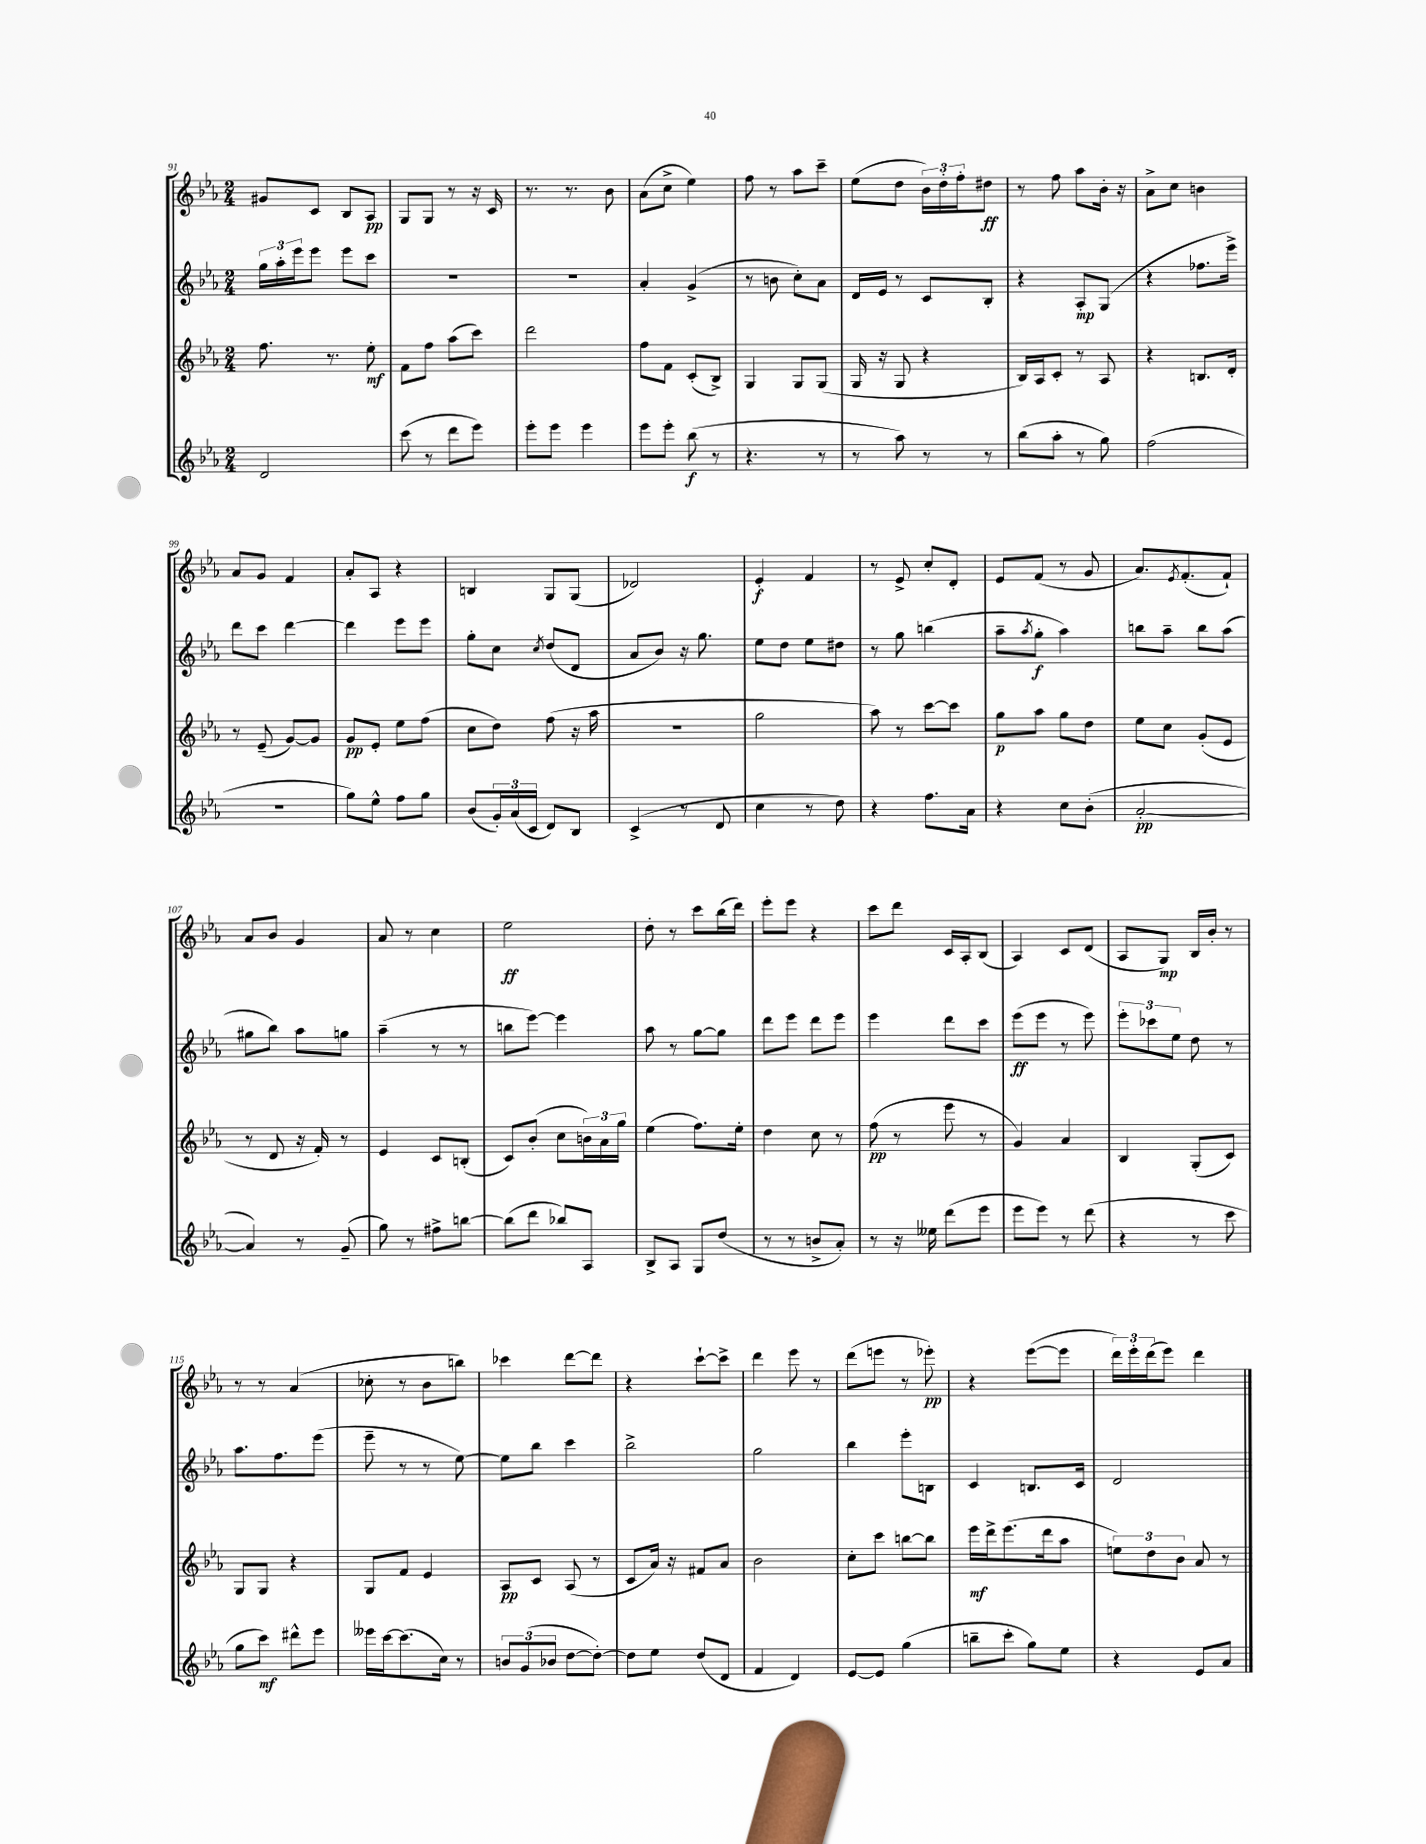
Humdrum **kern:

**kern	**dynam	**kern	**dynam	**kern	**dynam	**kern	**dynam
*part4	*part4	*part3	*part3	*part2	*part2	*part1	*part1
*staff4	*staff4	*staff3	*staff3	*staff2	*staff2	*staff1	*staff1
*clefG2	*	*clefG2	*	*clefG2	*	*clefG2	*
*k[b-e-a-]	*	*k[b-e-a-]	*	*k[b-e-a-]	*	*k[b-e-a-]	*
*M2/4	*	*M2/4	*	*M2/4	*	*M2/4	*
=91	=91	=91	=91	=91	=91	=91	=91
2d/	.	8.ff\	.	24gg\LL	.	8g#X/L	.
.	.	.	.	24aa-'\	.	.	.
.	.	.	.	24eee-\J	.	.	.
.	.	.	.	8eee-\J	.	8c/J	.
.	.	8.r	.	.	.	.	.
.	.	.	.	8eee-\L	.	8B-/L	.
.	.	8ee-'\	mf	8ccc\J	.	8A-/J	pp
=92	=92	=92	=92	=92	=92	=92	=92
(8ccc\	.	8f\L	.	2r	.	8G/L	.
8r	.	8ff\J	.	.	.	8G/J	.
8ddd\L	.	(8aa-\L	.	.	.	8r	.
8eee-\J)	.	8ccc\J)	.	.	.	16r	.
.	.	.	.	.	.	16c/	.
=93	=93	=93	=93	=93	=93	=93	=93
8eee-'\L	.	2ddd\	.	2r	.	8.r	.
8eee-\J	.	.	.	.	.	.	.
.	.	.	.	.	.	8.r	.
4eee-\	.	.	.	.	.	.	.
.	.	.	.	.	.	8b-\	.
=94	=94	=94	=94	=94	=94	=94	=94
8eee-\L	.	8ff\L	.	4a-'/	.	(8a-\L	.
8eee-'\J	.	8f\J	.	.	.	8cc^\J	.
(8bb-\	f	(8c'/L	.	(4g^/	.	4ee-\)	.
8r	.	8B-^/J)	.	.	.	.	.
=95	=95	=95	=95	=95	=95	=95	=95
4.r	.	4G/	.	8r	.	8ff\	.
.	.	.	.	8bn\	.	8r	.
.	.	8G/L	.	8cc'\L)	.	8aa-\L	.
8r	.	(8G/J	.	8a-\J	.	8ccc~\J	.
=96	=96	=96	=96	=96	=96	=96	=96
8r	.	16G/	.	16d/LL	.	(8ee-\L	.
.	.	16r	.	16e-/JJ	.	.	.
8aa-\)	.	8G/	.	8r	.	8dd\J	.
8r	.	4r	.	8c/L	.	24b-\LL)	.
.	.	.	.	.	.	24dd'\	.
.	.	.	.	.	.	24ff'\J	.
8r	.	.	.	8B-'/J	.	8dd#X\J	ff
=97	=97	=97	=97	=97	=97	=97	=97
(8bb-\L	.	16B-/LL)	.	4r	.	8r	.
.	.	16A-/J	.	.	.	.	.
8aa-'\J	.	8c'/J	.	.	.	8ff\	.
8r	.	8r	.	8A-'/L	mp	8aa-\L	.
8gg\)	.	8A-/	.	(8G/J	.	16b-'\Jk	.
.	.	.	.	.	.	16r	.
=98	=98	=98	=98	=98	=98	=98	=98
(2ff\	.	4r	.	4r	.	8a-^\L	.
.	.	.	.	.	.	8cc\J	.
.	.	8.Bn/L	.	8.ff-X\L	.	4bn\	.
.	.	16d'/Jk	.	16eee-^\Jk)	.	.	.
!!LO:LB:g=z
=99	=99	=99	=99	=99	=99	=99	=99
2r	.	8r	.	8ddd\L	.	8a-/L	.
.	.	(8e-~/	.	8ccc\J	.	8g/J	.
.	.	[8g/L)	.	[4ddd\	.	4f/	.
.	.	8g/J]	.	.	.	.	.
=100	=100	=100	=100	=100	=100	=100	=100
8gg\L)	.	8g/L	pp	4ddd\]	.	8a-'/L	.
8ee-^^\J	.	8e-'/J	.	.	.	8A-/J	.
8ff\L	.	8ee-\L	.	8eee-\L	.	4r	.
8gg\J	.	(8ff\J	.	8eee-\J	.	.	.
=101	=101	=101	=101	=101	=101	=101	=101
(8b-/L	.	8cc\L	.	8gg'\L	.	4Bn/	.
24g'/L)	.	8dd\J)	.	8cc\J	.	.	.
(24a-/	.	.	.	.	.	.	.
24c/JJ	.	.	.	.	.	.	.
.	.	.	.	8qcc/	.	.	.
8d/L)	.	(8ff\	.	(8dd/L	.	8G/L	.
8B-/J	.	16r	.	8d/J	.	(8G/J	.
.	.	16aa-\	.	.	.	.	.
=102	=102	=102	=102	=102	=102	=102	=102
(4c^/	.	2r	.	8a-/L	.	2d-X/)	.
.	.	.	.	8b-/J)	.	.	.
8r	.	.	.	16r	.	.	.
.	.	.	.	8.gg\	.	.	.
8d/	.	.	.	.	.	.	.
=103	=103	=103	=103	=103	=103	=103	=103
4cc\	.	2gg\	.	8ee-\L	.	4e-'/	f
.	.	.	.	8dd\J	.	.	.
8r	.	.	.	8ee-\L	.	4f/	.
8dd\)	.	.	.	8dd#X\J	.	.	.
=104	=104	=104	=104	=104	=104	=104	=104
4r	.	8aa-\)	.	8r	.	8r	.
.	.	8r	.	8gg\	.	8e-^/	.
8.ff\L	.	[8ccc\L	.	(4bbn\	.	8cc'/L	.
.	.	8ccc\J]	.	.	.	8d'/J	.
16a-\Jk	.	.	.	.	.	.	.
=105	=105	=105	=105	=105	=105	=105	=105
4r	.	8gg\L	p	8aa-~\L	.	8e-/L	.
.	.	.	.	8qaa-/	.	.	.
.	.	8aa-\J	.	8gg'\J	f	(8f/J	.
8cc\L	.	8gg\L	.	4aa-\)	.	8r	.
(8b-'\J	.	8dd\J	.	.	.	8g/	.
=106	=106	=106	=106	=106	=106	=106	=106
[2a-'/	pp	8ee-\L	.	8bbn\L	.	8.a-/L)	.
.	.	8cc\J	.	8aa-~\J	.	.	.
.	.	.	.	.	.	8qe-/	.
.	.	.	.	.	.	(8.f'/	.
.	.	(8g'/L	.	8bb\L	.	.	.
.	.	8e-/J	.	(8aa-\J	.	8f`/J)	.
!!LO:LB:g=z
=107	=107	=107	=107	=107	=107	=107	=107
4a-/])	.	8r	.	8gg#X\L	.	8a-/L	.
.	.	8d/	.	8bb-\J)	.	8b-/J	.
8r	.	16r	.	8aa-\L	.	4g/	.
.	.	16f'/)	.	.	.	.	.
(8g~/	.	8r	.	8ggn\J	.	.	.
=108	=108	=108	=108	=108	=108	=108	=108
8gg\)	.	4e-/	.	(4aa-~\	.	8a-/	.
8r	.	.	.	.	.	8r	.
8ff#X^\L	.	8c/L	.	8r	.	4cc\	.
[8bbn\J	.	(8Bn'/J	.	8r	.	.	.
=109	=109	=109	=109	=109	=109	=109	=109
(8bb\L]	.	8c/L)	.	8bbn\L	.	2ee-\	ff
8ddd\J	.	(8b-'/J	.	[8eee-\J)	.	.	.
8bb-X/L)	.	8cc\L	.	4eee-\]	.	.	.
8A-/J	.	24bn\L)	.	.	.	.	.
.	.	24a-\	.	.	.	.	.
.	.	24gg\JJ	.	.	.	.	.
=110	=110	=110	=110	=110	=110	=110	=110
8B-^/L	.	(4ee-\	.	8aa-\	.	8dd'\	.
8A-/J	.	.	.	8r	.	8r	.
8G/L	.	8.ff\L)	.	[8gg\L	.	8ccc\L	.
(8dd/J	.	.	.	8gg\J]	.	(16bb-\L	.
.	.	16ee-'\Jk	.	.	.	16ddd\JJ)	.
=111	=111	=111	=111	=111	=111	=111	=111
8r	.	4dd\	.	8ddd\L	.	8eee-'\L	.
8r	.	.	.	8eee-\J	.	8eee-\J	.
8bn^/L	.	8cc\	.	8ddd\L	.	4r	.
8a-'/J)	.	8r	.	8eee-\J	.	.	.
=112	=112	=112	=112	=112	=112	=112	=112
8r	.	(8ff\	pp	4eee-\	.	8ccc\L	.
16r	.	8r	.	.	.	8ddd\J	.
16ee--X\	.	.	.	.	.	.	.
(8ddd\L	.	8eee-\	.	8ddd\L	.	16c/LL	.
.	.	.	.	.	.	16A-'/J	.
8eee-\J	.	8r	.	8ccc\J	.	(8B-/J	.
=113	=113	=113	=113	=113	=113	=113	=113
8eee-\L	.	4g/)	.	(8eee-\L	ff	4A-/)	.
8eee-\J)	.	.	.	8eee-\J	.	.	.
8r	.	4a-/	.	8r	.	8c/L	.
(8ddd\	.	.	.	8eee-\)	.	(8d/J	.
=114	=114	=114	=114	=114	=114	=114	=114
4r	.	4B-/	.	12eee-'\L	.	8A-/L	.
.	.	.	.	12ccc-X\	.	.	.
.	.	.	.	.	.	8G/J)	mp
.	.	.	.	12ee-\J	.	.	.
8r	.	(8G'/L	.	8dd\	.	16B-/LL	.
.	.	.	.	.	.	16b-'/JJ	.
8ccc\	.	8c/J)	.	8r	.	8r	.
!!LO:LB:g=z
=115	=115	=115	=115	=115	=115	=115	=115
8gg\L	.	8G/L	.	8.aa-\L	.	8r	.
8ccc\J)	mf	8G/J	.	.	.	8r	.
.	.	.	.	8.ff\	.	.	.
8ddd#X^^\L	.	4r	.	.	.	(4a-/	.
8eee-\J	.	.	.	(8eee-\J	.	.	.
=116	=116	=116	=116	=116	=116	=116	=116
16eee--X\LL	.	8G/L	.	8eee-~\	.	8cc-X'\	.
[16ccc\J	.	.	.	.	.	.	.
(8.ccc\]	.	8f/J	.	8r	.	8r	.
.	.	4e-/	.	8r	.	8b-\L	.
16cc\Jk)	.	.	.	.	.	.	.
8r	.	.	.	[8ee-\)	.	8bbn\J)	.
=117	=117	=117	=117	=117	=117	=117	=117
12bn/L	.	8A-/L	pp	8ee-\L]	.	4ccc-X\	.
(12g/	.	.	.	.	.	.	.
.	.	8c/J	.	8bb-\J	.	.	.
12b-X/J	.	.	.	.	.	.	.
[8dd\L	.	(8A-/	.	4ccc\	.	[8ddd\L	.
8dd'\J_)	.	8r	.	.	.	8ddd\J]	.
=118	=118	=118	=118	=118	=118	=118	=118
8dd\L]	.	8c/L	.	2bb-^\	.	4r	.
8ee-\J	.	16a-/Jk)	.	.	.	.	.
.	.	16r	.	.	.	.	.
(8dd/L	.	8f#X/L	.	.	.	[8ccc`\L	.
8d/J	.	8a-/J	.	.	.	8ccc^\J]	.
=119	=119	=119	=119	=119	=119	=119	=119
4f/	.	2b-\	.	2gg\	.	4ddd\	.
4d/)	.	.	.	.	.	8eee-\	.
.	.	.	.	.	.	8r	.
=120	=120	=120	=120	=120	=120	=120	=120
[8e-/L	.	8cc'\L	.	4bb-\	.	(8ddd\L	.
8e-/J]	.	8ccc\J	.	.	.	8eeen\J	.
(4gg\	.	[8bbn\L	.	8eee-'\L	.	8r	.
.	.	8bb\J]	.	8Bn\J	.	8eee-X'\)	pp
=121	=121	=121	=121	=121	=121	=121	=121
8bbn~\L	.	16eee-\LL	mf	4c/	.	4r	.
.	.	16ddd^\J	.	.	.	.	.
8ccc'\J	.	(8.eee-\	.	.	.	.	.
8gg\L)	.	.	.	8.Bn/L	.	([8eee-\L	.
.	.	16ddd\k	.	.	.	.	.
8ee-\J	.	8aa-\J	.	.	.	8eee-\J]	.
.	.	.	.	16c/Jk	.	.	.
=122	=122	=122	=122	=122	=122	=122	=122
4r	.	12een\L)	.	2d/	.	24ddd\LL)	.
.	.	.	.	.	.	24eee-'\	.
.	.	12dd\	.	.	.	(24ddd\J	.
.	.	.	.	.	.	8eee-\J)	.
.	.	12b-\J	.	.	.	.	.
8e-/L	.	8a-/	.	.	.	4ddd\	.
8a-/J	.	8r	.	.	.	.	.
==	==	==	==	==	==	==	==
*-	*-	*-	*-	*-	*-	*-	*-
